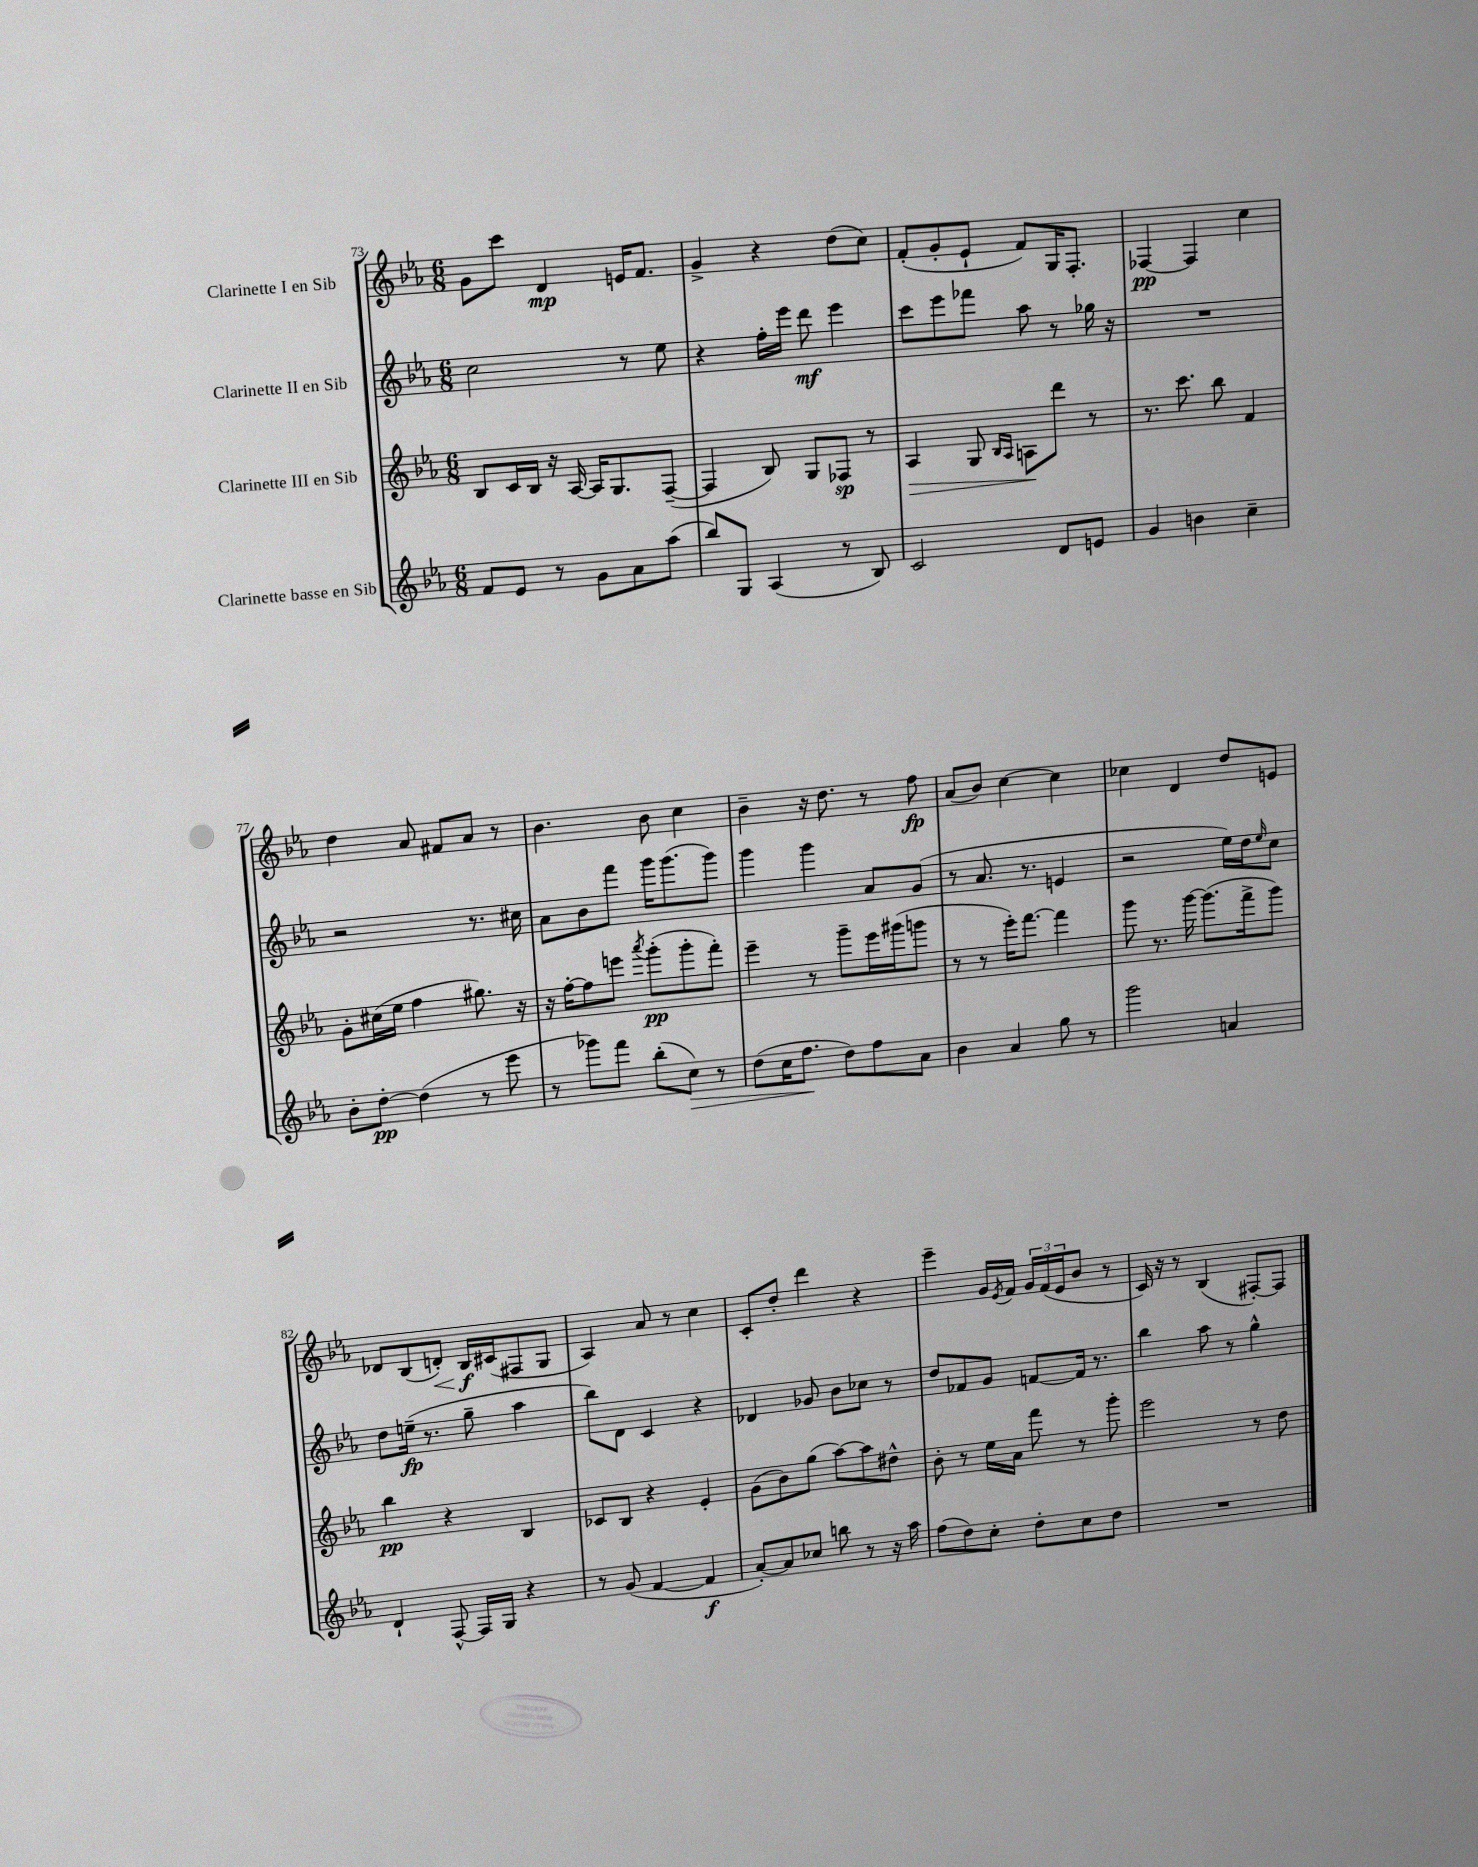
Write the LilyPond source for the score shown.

<<
\new StaffGroup <<
\new Staff = "s0" \with { instrumentName = "Clarinette I en Sib" } {
    \clef treble \key ees \major \numericTimeSignature \time 6/8
    g'8 c'''8 d'4\mp e'16 f'8. |
    g'4-> r4 d''8( c''8) |
    f'8-.( g'8-. ees'8-! f'8) g16 f8.-. |
    fes4~\pp fes4 c''4 |
    d''4 aes'8 fis'8 aes'8 r8 |
    bes'4. bes'8 c''4 |
    bes'4-- r16 d''8. r8 f''8\fp |
    aes'8( bes'8) c''4~ c''4 |
    ces''4 d'4 d''8 e'8 |
    des'8 bes8( d'8-.\<) bes16\f\! cis'16( fis8 g8 |
    aes4) aes'8 r8 c''4 |
    c'8-. d''8-. d'''4 r4 |
    ees'''4-- g'16 \acciaccatura { ees'8 } f'16 \tuplet 3/2 { g'16 f'16( ees'16 } bes'8 r8 |
    c'16) r16 r8 bes4( fis8~-.) fis8 \bar "|." |
}
\new Staff = "s1" \with { instrumentName = "Clarinette II en Sib" } {
    \clef treble \key ees \major \numericTimeSignature \time 6/8
    c''2 r8 ees''8 |
    r4 f''16-. ees'''16 d'''8\mf ees'''4 |
    c'''8 ees'''8 fes'''8 aes''8 r8 ges''16 r16 |
    R2. |
    r2 r8. cis''16 |
    aes'8 bes'8 f'''8 g'''16 g'''8.( g'''8) |
    g'''4 g'''4 aes'8 g'8( |
    r8 aes'8. r8. e'4 |
    r2 ees''16) d''16 \grace { ees''16 } c''8 |
    d''8 e''16--\fp( r8. g''8-- aes''4 |
    bes''8) d'8 c'4 r4 |
    des'4 ges'8 bes'8 ces''8 r8 |
    d''8 fes'8 g'8 f'8~ f'16 r8. |
    bes''4 aes''8 r8 g''4-^ \bar "|." |
}
\new Staff = "s2" \with { instrumentName = "Clarinette III en Sib" } {
    \clef treble \key ees \major \numericTimeSignature \time 6/8
    bes8 c'16 bes16 r16 aes16~ aes16 g8. f8~--( |
    f4 bes8) g8 fes8\sp r8 |
    aes4\> g8 \grace { bes16 aes16 } a8\! d'''8 r8 |
    r8. c'''8. bes''8 f'4 |
    g'8-. cis''16( ees''16 f''4 gis''8.) r16 |
    r16 f''16~-. f''8 e'''8 \acciaccatura { aes'''8 } g'''8-.\pp( g'''8-. f'''8-.) |
    ees'''4-- r8 g'''8-- ees'''16 gis'''16( g'''8 |
    r8 r8 ees'''16-.) f'''8.~ f'''4 |
    g'''8 r8. g'''16~ g'''8.( f'''16-> g'''8) |
    bes''4\pp r4 bes4 |
    ces'8 bes8 r4 ees'4-. |
    g'8( bes'8) g''8( aes''8~) aes''8 dis''8-^ |
    bes'8-. r8 ees''16 aes'16 f'''8 r8 g'''8-. |
    ees'''2 r8 d''8 \bar "|." |
}
\new Staff = "s3" \with { instrumentName = "Clarinette basse en Sib" } {
    \clef treble \key ees \major \numericTimeSignature \time 6/8
    f'8 ees'8 r8 g'8 aes'8 aes''8( |
    bes''8) g8 aes4( r8 bes8) |
    c'2 d'8 e'8 |
    g'4 b'4 c''4-- |
    bes'8-. d''8~-.\pp d''4( r8 ees'''8 |
    r8 ges'''8) f'''8 bes''8-.( c''8\>) r8 |
    d''8( c''16 f''8.\! d''8) f''8 aes'8 |
    bes'4 aes'4 g''8 r8 |
    g'''2 a'4 |
    d'4-! f8~-^ f16 g16 r4 |
    r8 g'8( f'4~ f'4\f |
    aes'8~-.) aes'8 ces''8 b''8 r8 r16 aes''16 |
    f''8( d''8) c''8-. d''8-. c''8 d''8 |
    R2. \bar "|." |
}
>>
>>
\layout { \context { \Score currentBarNumber = #73 } }
